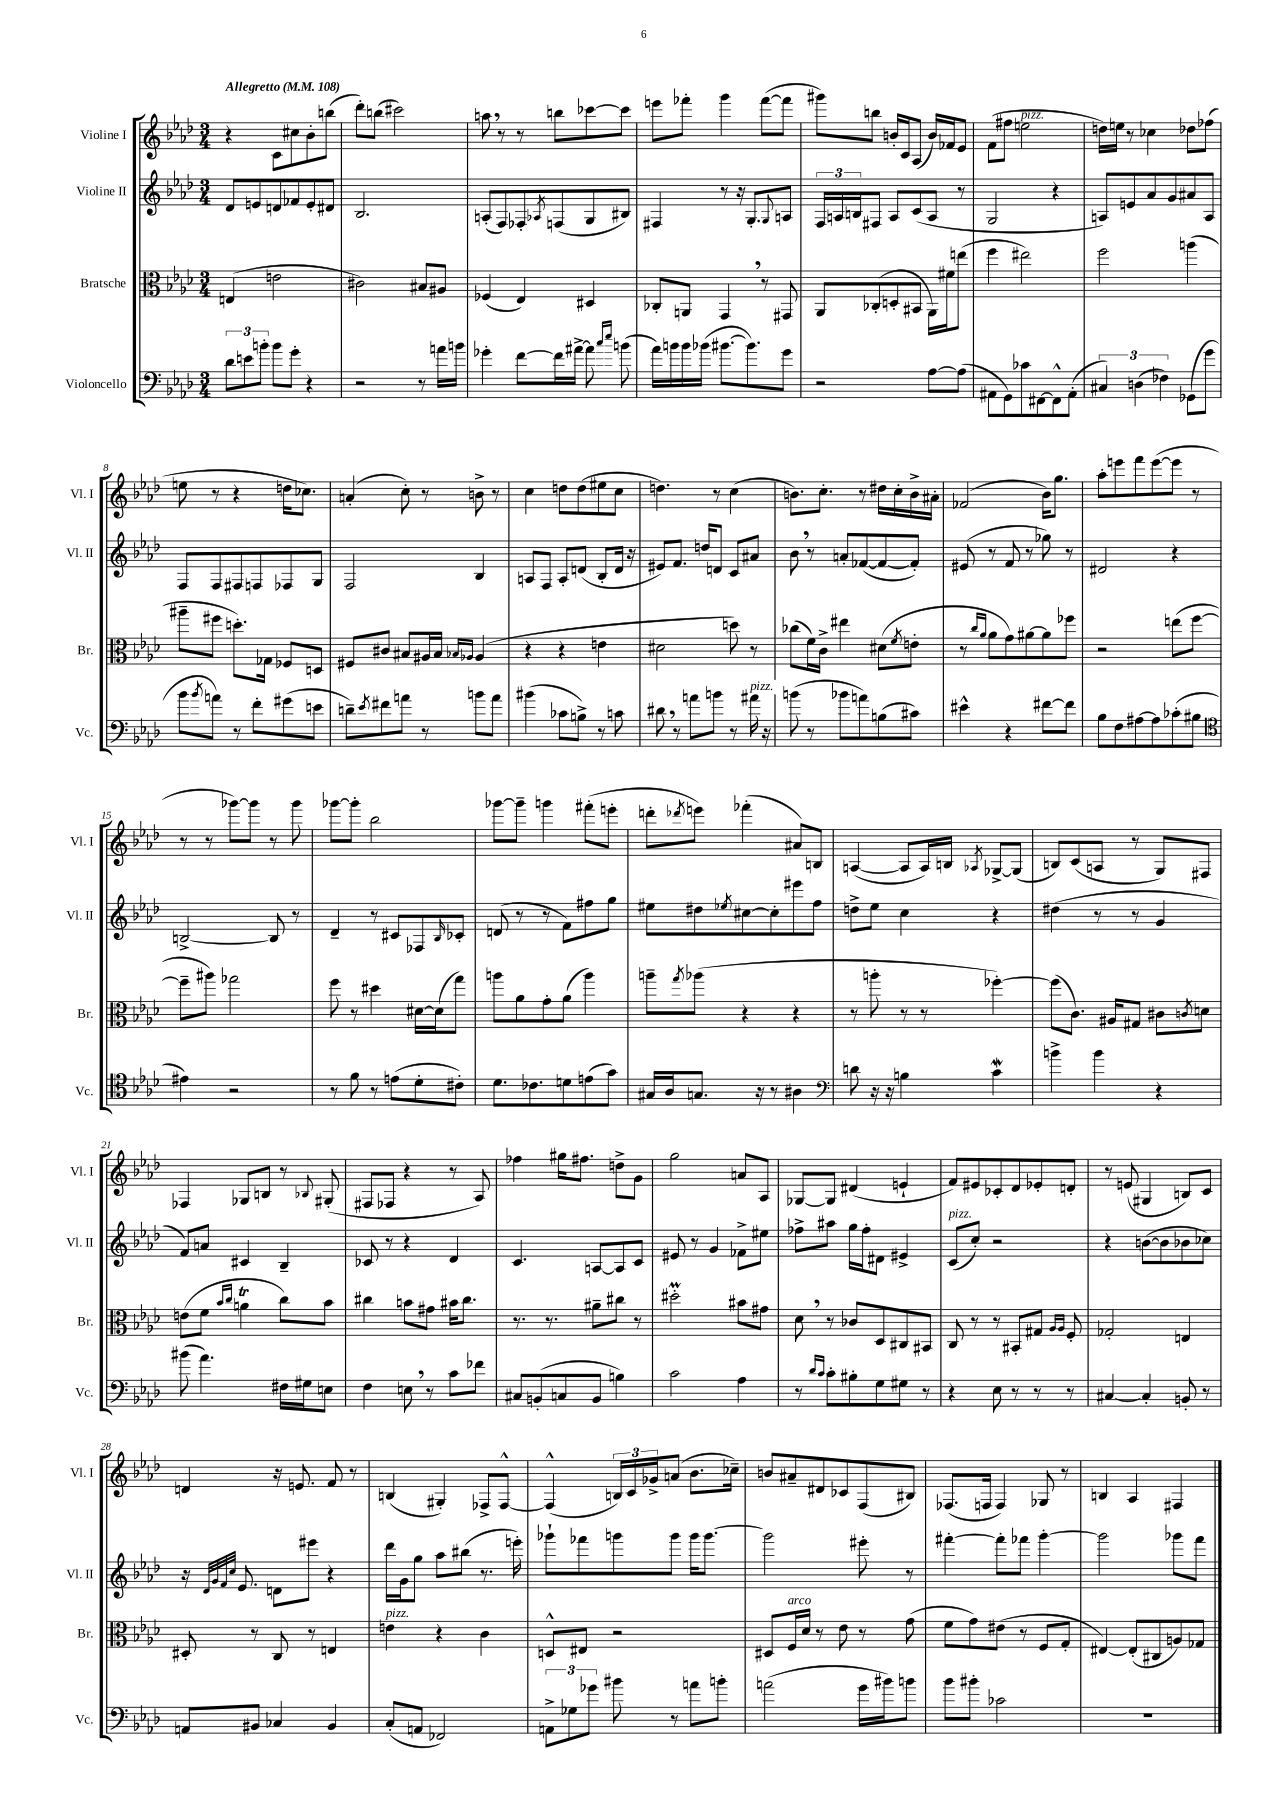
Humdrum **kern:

**kern	**kern	**kern	**kern
*staff4	*staff3	*staff2	*staff1
*clefF4	*clefC3	*clefG2	*clefG2
*k[b-e-a-d-]	*k[b-e-a-d-]	*k[b-e-a-d-]	*k[b-e-a-d-]
*M3/4	*M3/4	*M3/4	*M3/4
*MM108	*MM108	*MM108	*MM108
12d-	(4E	8d-	4r
12e	.	.	.
.	.	8e	.
12b'	.	.	.
8b	2e	8d	8c
8g'	.	8f-	8cc#
4r	.	8e'	8b-'
.	.	8d#	(8bb
=	=	=	=
2r	2c#)	2.B-	8ddd-')
.	.	.	(8bb
.	.	.	2ccc#)
8r	8B#	.	.
16a	8A#	.	.
16b	.	.	.
=	=	=	=
4g-'	(4F-	(8A'	8aa
.	.	8F)	8r
[8f	4E-)	8F-'	8r
.	.	8qA-	.
16f]	.	(8F	8bb
[16a#^	.	.	.
8a#]	4D#	8G	[8ccc-
16qqcc	.	.	.
16qqee-	.	.	.
(8b	.	8B#)	8ccc-]
=	=	=	=
16a-)	8C-'	4F#	8eee
16b	.	.	.
16b	8AA	.	8fff-'
(16b-	.	.	.
[8.b#	4GG	8r	4ggg
.	.	16r	.
8.b#])	.	8.G'	.
.	8r	.	([8fff-
.	.	8qqG	.
8g	8GG#	8A	8fff-]
=	=	=	=
2r	8AA-	24F	8ggg#)
.	.	24A	.
.	.	24B	.
.	(8C-'	8F#	8bb
.	8D'	8A	16b'
.	.	.	16c
.	8BB#	(8c	(8A-
[8A-	16AA-)	8A	16b)
.	16f#	.	16f-
(8A-]	(8ee	8r	8e-
=	=	=	=
8AA#	4ff	2G	(8f
8GG)	.	.	8ff#
8c-	2ee#)	.	2ee
[8FF#	.	.	.
8FF#^^]	.	4r	.
(8AA#'	.	.	.
=	=	=	=
6C#)	2ff	8A)	16dd)
.	.	.	16ee
.	.	8e	8r
(6D	.	.	.
.	.	8a-	4cc-
6F-)	.	.	.
.	.	8g	.
(8GG-	(4aa	8a#	8dd-
8g	.	8A	(8ff-
=	=	=	=
8b-	8aa#~	8F	8ee
8qb-	.	.	.
8a)	8ff#	8F	8r
8r	8.dd')	8F#	4r
8f'	.	8F	.
.	16G-	.	.
(8g#	8F-	8F-	16dd
.	.	.	8.cc-)
8e	8D	8G	.
=	=	=	=
8d~)	8F#	2F	(4a'
8qe-	.	.	.
8f#	8c#	.	.
8a	8B#	.	8cc')
8r	16A#	.	8r
.	16B#	.	.
.	16qqB-	.	.
.	16qqA-	.	.
8b	(4A-	4B-	8b^
8a	.	.	8r
=	=	=	=
(4b#	4r	8A	4cc
.	.	8F	.
8c-	4r	8A'	8dd
8B^)	.	(8d	(8dd
8r	4e	8B-'	8ee#
8c	.	16d	8cc
.	.	16r	.
=	=	=	=
8d#	2d#	8e#)	4.dd)
8r	.	8.f	.
8a	.	.	.
.	.	16dd	.
8b	.	8d	8r
8r	8dd)	8c	(4cc
16a#	8r	8a#	.
16r	.	.	.
=	=	=	=
(8b	(8cc-	8b-	8.b)
8r	16f)	8r	.
.	16c^	.	8.cc'
8b-	4ee#	8a'	.
8a)	.	([8f-	8r
(8B	(8d#	8f-_	16dd#
.	.	.	16cc'
.	8qf	.	.
8c#)	8e'	8f-'])	16b^
.	.	.	16a#'
=	=	=	=
4e#^^	8r	(8e#	(2f-
.	16qqcc	.	.
.	16qqa-	.	.
.	8a-	8r	.
4r	8g)	8f	.
.	[8a#	8r	.
[8f#	8a#]	8gg-)	16b-)
.	.	.	8.gg
8f#]	8ff-	8r	.
=	=	=	=
8B-	2r	2d#	8aa-'
8F	.	.	8eee
[8A#	.	.	8fff
8A#]	.	.	([8eee
(8c-'	(8ee	4r	8eee]
8B#	[8ff	.	8r
=	=	=	=
*clefC4	*	*	*
4e#)	8ff~]	[2B^	8r
.	8aa#)	.	8r
2r	2gg-	.	[8ggg-)
.	.	.	8ggg-]
.	.	8B]	8r
.	.	8r	8ggg-
=	=	=	=
8r	8ff	4d-~	[8ggg-
8f	8r	.	8ggg-']
8r	4dd#	8r	2bb-
(8e	.	8c#	.
8d-'	[16d#	8F-	.
.	(16d#]	.	.
.	.	16qqB-	.
8c#')	8gg)	8c-'	.
=	=	=	=
8.d-	8aa	(8d	[8ggg-
.	8a-	8r	8ggg-~]
8.c-	.	.	.
.	8g'	8r	4ggg
8d	(8a-	8f)	.
(8e	4aa)	8ff#	(8fff#'
8g)	.	8gg	8eee'
=	=	=	=
16G#	8aa~	8ee#	8ddd'
16A-	.	.	.
.	8qgg	.	8qddd-
8.G	(8aa-	8dd#	8eee)
.	.	8qee-	.
.	4r	[8cc#	(4fff-'
16r	.	.	.
8r	.	8cc#']	.
4A#	4r	8eee#	8a#)
.	.	8ff	8B
=	=	=	=
*clefF4	*	*	*
8d	8r	8dd^	([4A
16r	8aa'	8ee-	.
16r	.	.	.
4B	8r	4cc	8A]
.	8r	.	16A)
.	.	.	16B
.	.	.	8qA-
4c	[4ff-')	4r	[8G-^
.	.	.	(8G-]
=	=	=	=
4b^	(8ff-]	(4dd#	8B)
.	8.c)	.	(8c
4b	.	8r	8A
.	16A#	.	.
.	8G#	8r	8r
4r	8c#	4g	8G)
.	8qc	.	.
.	8d	.	8F#
=	=	=	=
(8b#	(8e	8f)	4F-
4.a-)	8f	8a	.
.	16qqb-	.	.
.	16qqcc	.	.
.	4a	4c#	8G-
.	.	.	8B
16F#	8cc)	4B-~	8r
16G#	.	.	.
.	.	.	8qqB-
8E	8b-	.	(8G#'
=	=	=	=
4F	4cc#	8c-	8F#
.	.	8r	8F-
8E	8b	4r	4r
8r	8g#	.	.
8c	16b#	4d-	8r
.	8.cc#	.	.
8f-	.	.	8A-)
=	=	=	=
8C#	8.r	4.c	4ff-
(8BB'	.	.	.
.	8.r	.	.
8C	.	.	16gg#
.	.	.	8.ff#
8BB	8a#~	[8A	.
4B)	8cc#	8A]	8dd^
.	8r	8c	8g
=	=	=	=
2c	2dd#'	8e#	2gg
.	.	8r	.
.	.	4g	.
4A-	8b#	8f-^	8a
.	8g#	8ee#	8A-
=	=	=	=
8r	8d-	8ff-^	[8G-
16qqd-	.	.	.
16qqc	.	.	.
8c'	8r	8aa#	8G-]
8B#'	8c-	16gg	(4d#
.	.	16ff-'	.
8G	8D-	8d#	.
8G#	8C#	4e#^	4e`
8r	8BB#	.	.
=	=	=	=
4r	8C	(8c	8f)
.	8r	8cc')	8e#
8E-	8r	2r	8c-'
8r	8BB#'	.	8d-
8r	8G#	.	8e-'
.	16qqA-	.	.
.	16qqA-	.	.
8r	8F'	.	8d'
=	=	=	=
[4C#	2G-'	4r	8r
.	.	.	(8e
4C#']	.	([8b	4G#
.	.	8b]	.
8BB'	4E	8b-	8B)
8r	.	8cc-)	8c
=	=	=	=
8AA	8D#'	16r	4d
.	.	32qqd-	.
.	.	32qqg	.
.	.	32qqf	.
.	.	32qqcc	.
.	.	8.e-	.
8BB#	8r	.	.
4C-	8C	8d	16r
.	.	.	8.e
.	8r	8eee#	.
4BB#	4E	4r	8f
.	.	.	8r
=	=	=	=
(8C'	4e	16ddd-	(4B
.	.	16g	.
8AA	.	8gg	.
2FF-)	4r	8aa-	4G#')
.	.	(8bb#	.
.	4c	8.r	8F-^
.	.	.	[8F-^^
.	.	16eee')	.
=	=	=	=
12AA^	8D^^	8ggg-`	(4F-^^]
12G-	.	.	.
.	8E#	8fff-	.
12g-	.	.	.
8b#	2r	8ggg	24B)
.	.	.	24c
.	.	.	24g-^
8r	.	8ggg	(8a
8a	.	16ggg	8.b-
.	.	[8.ggg	.
8b'	.	.	.
.	.	.	16cc-~)
=	=	=	=
(2a	8D#	2ggg]	8b
.	16F	.	8a#~
.	16d-	.	.
.	8r	.	8d#
.	8e-	.	8c-
16g	8r	8eee#'	(8F
16b#)	.	.	.
8b	(8g	8r	8B#)
=	=	=	=
8b-	8f	[4fff#'	(8.F-
8b#'	8g)	.	.
.	.	.	16F
2c-	(8e#	8fff#']	4F)
.	8r	8fff-	.
.	8F	[4ggg'	8G-
.	8G'	.	8r
=	=	=	=
2.r	[4E#)	2ggg]	4B
.	(8E#']	.	4A-
.	8C#	.	.
.	8A)	8ggg-	4F#
.	8G-	8fff	.
==	==	==	==
*-	*-	*-	*-
